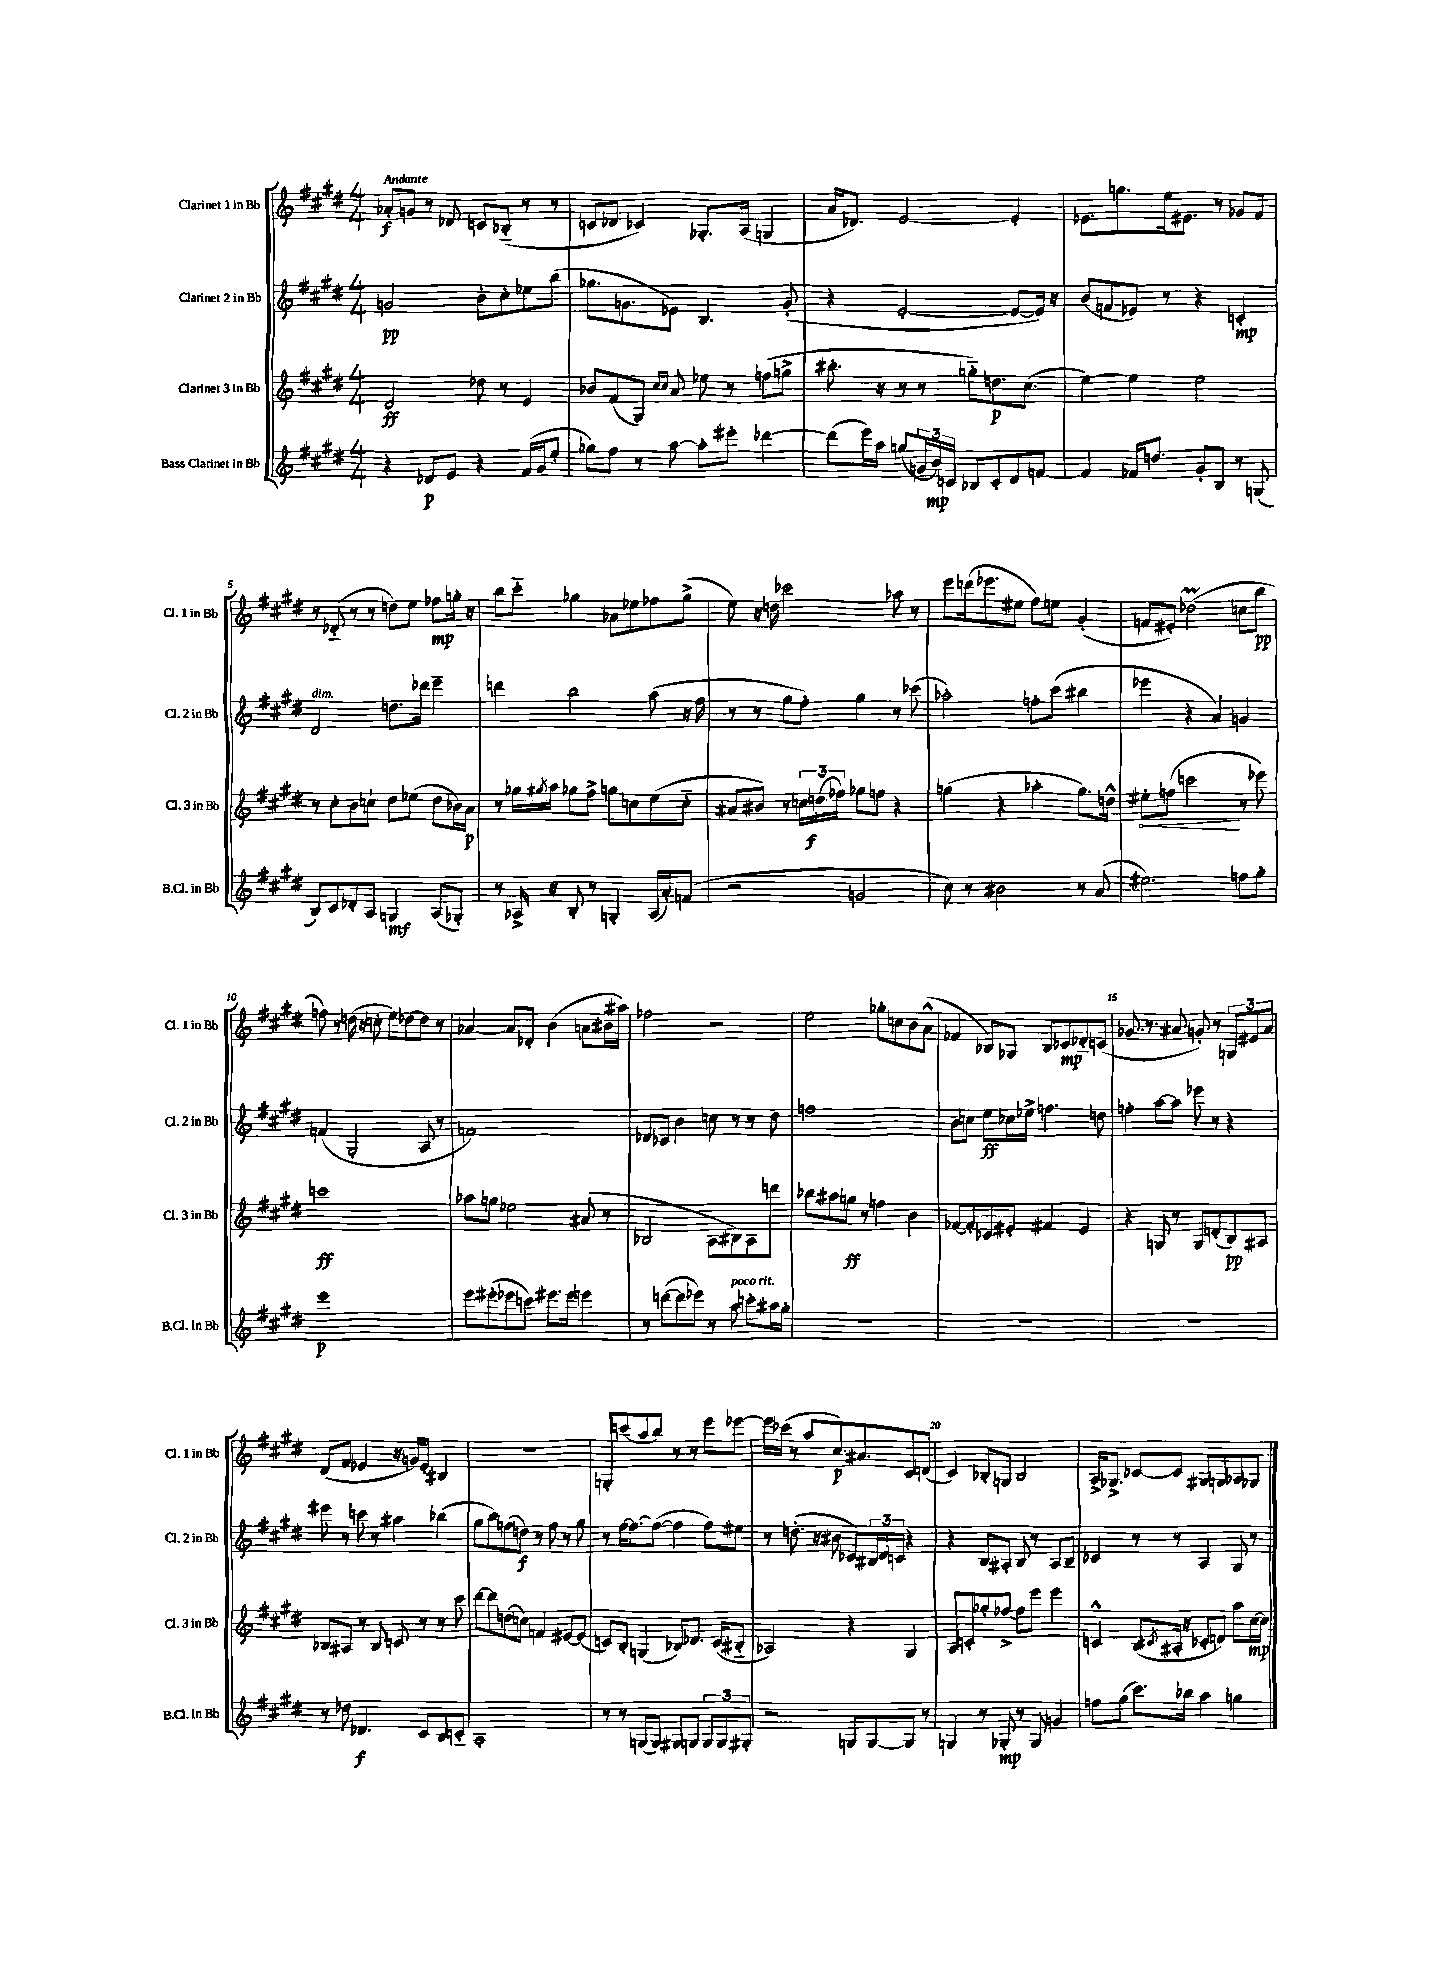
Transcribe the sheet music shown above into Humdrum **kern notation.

**kern	**kern	**kern	**kern
*staff4	*staff3	*staff2	*staff1
*clefG2	*clefG2	*clefG2	*clefG2
*k[f#c#g#d#]	*k[f#c#g#d#]	*k[f#c#g#d#]	*k[f#c#g#d#]
*M4/4	*M4/4	*M4/4	*M4/4
4r	2d#	2g	8a-'
.	.	.	8g
8d-	.	.	8r
8e	.	.	8d-
4r	8dd-	8b'	8c
.	8r	8cc#'	(8B-'~
(16f#	4e	8ee-	8r
16g#	.	.	.
8ee'	.	(8bb	8r
=	=	=	=
8gg-)	8b-	8.gg-	8c
8ff#	(8f#	.	8d-
.	.	8.g	.
8r	8G#)	.	4c-)
.	16qqcc#	.	.
.	16qqcc#	.	.
[8aa	8a	8e-)	.
8aa']	8ee-	4.B	8.G-'
8eee#'	8r	.	.
.	.	.	(16A
[4ddd-	(8ff	.	4G
.	8gg^	(8g'	.
=	=	=	=
(8ddd-]	8.bb#'	4r	16a
.	.	.	8.d-)
16eee)	.	.	.
16aa	16r	.	.
(8gg	8r	[2e'	[2e
24g	8r	.	.
24b)	.	.	.
24c	.	.	.
8B-	8gg'~)	.	.
8c'	8.dd	.	.
8d#	.	8e_	4e']
.	(8.cc#	.	.
[8f	.	16e])	.
.	.	16r	.
=	=	=	=
4f]	[4ee)	(8b	8.e-
.	.	8f	.
.	.	.	8.gg
16f-	4ee]	8e-)	.
8.dd	.	.	.
.	.	8r	16ee
.	.	.	8.e#
8g#'	2ee	4r	.
8B	.	.	8r
8r	.	4c'	8g-
(8G	.	.	8f#
=	=	=	=
8B)	8r	2d#	8r
8c#	8cc#'	.	(8d-'~
8d-'	8b	.	8r
8A	8cc`	.	8r
4G	8dd#	8.dd	8dd)
.	(8ee-	.	8ee
.	.	16ddd-	.
(8A	8dd#	4eee~	8ff-
8G-')	16b-)	.	16gg'
.	16a	.	16r
=	=	=	=
8r	8r	4ddd	8bb
16A-^	16gg-	.	8ccc#'~
.	8qgg#	.	.
16r	16aa	.	.
8B'	8gg-	2bb	4gg-
8r	8ff#^	.	.
4G'	8gg	.	8a-
.	8cc	.	8ee-
(16A-	(8ee	(8aa	8ff-
16a')	.	.	.
(8f	8cc'~	16r	(8gg-^
.	.	16ff#	.
=	=	=	=
2r	8a#	8r	8ee)
.	8b#)	8r	16r
.	.	.	16dd
.	8r	8gg#	2ccc-
.	24cc	8ff#')	.
.	(24dd	.	.
.	24ff-)	.	.
2g	8gg-	4gg#	.
.	8ff	.	.
.	4r	8r	8aa-
.	.	(8ccc-	8r
=	=	=	=
8cc#)	(4gg	2aa-')	8eee
8r	.	.	(16ddd
.	.	.	8.eee-
2b#	4r	.	.
.	.	.	8ee#
.	4aa-'	8ff'	8ff#)
.	.	(8ccc#	8ee
8r	8.gg)	4bb#	(4g#'
(8a	.	.	.
.	16dd^^	.	.
=	=	=	=
2.ee#)	8ee#'	4eee-	8f
.	(8ff	.	8e#')
.	2ccc	4r	(2dd-
.	.	4a)	.
8ff	8r	4g	8cc
8gg#'	8eee-)	.	8bb
=	=	=	=
1eee	1ccc	(4f	8ff)
.	.	.	8r
.	.	2G#'	(16dd
.	.	.	16r
.	.	.	8cc'
.	.	.	8ee)
.	.	.	[8dd-
.	.	8A	8dd-]
.	.	8r	8r
=	=	=	=
8eee	8aa-	1f)	[4a-
(8eee#'	8gg	.	.
8eee-	2ee-	.	8a-]
8ccc)	.	.	8d-'
8.eee#	.	.	(4b
16eee#	.	.	.
4eee	(8a#	.	8a
.	8r	.	16b#
.	.	.	16aa#)
=	=	=	=
8r	2B-	8d-	2ff-
([8ddd	.	8c-	.
8ddd]	.	4b	.
8eee-)	.	.	.
8r	8A	8cc	2r
8aa	8B#)	8r	.
8ccc'	8A	8r	.
16aa#	8ddd	8dd#	.
16gg#'	.	.	.
=	=	=	=
1r	8bb-	1ff	2ee
.	8aa#	.	.
.	8gg	.	.
.	8r	.	.
.	4ff	.	8gg-'
.	.	.	8cc
.	4b	.	8b
.	.	.	(8a^^
=	=	=	=
1r	[8f-	8b	4f-
.	8f-']	8cc	.
.	8c-	8ee	8B-)
.	8e#'	16cc-	8G-
.	.	16ee-^	.
.	4f#	4.ff	8B-
.	.	.	8c-
.	4e#	.	8d-'~
.	.	8dd	(8c
=	=	=	=
1r	4r	4ff'	8.g-
.	.	.	8.r
.	8G	[8aa	.
.	8r	8aa]	8a#
.	8G	8eee-	8g')
.	(8d'	8r	8r
.	8B)	4r	12G
.	.	.	12e#
.	8A#	.	.
.	.	.	12a#
=	=	=	=
8r	8B-	8eee#	(8d#
8dd-	8A#	8r	8f#
4.d-	8r	8ccc	4e-
.	8B-	8r	.
.	8c	4aa#	16r
.	.	.	16g)
8c#	8r	.	8e-'
8B	8r	(4bb-	4B#
8c'~	8ccc#	.	.
=	=	=	=
1A'	[8ddd#	8gg#	1r
.	8ddd#]	8bb)	.
.	(8dd	(8ff	.
.	8cc)	8dd)	.
.	4f	8r	.
.	.	8ff	.
.	[8e#	8r	.
.	(8e#]	8gg#	.
=	=	=	=
8r	8c)	8r	8G'
8r	8B'	[16ff#	(8ccc
.	.	8.ff#_	.
(8G	(4G	.	8aa
8G)	.	(8ff#_	8bb)
8G#	8B-)	4ff#]	8r
8G	8.d-	.	8r
12G	.	8ff#)	8eee
.	(16c	.	.
12G	.	.	.
.	8B#'~	8ee#	[8eee-
12G#'	.	.	.
=	=	=	=
2r	2A-)	8r	16eee-]
.	.	.	(16ccc-
.	.	(8.dd'	8r
.	.	.	8aa
.	.	16r	.
.	.	8b#	8.cc#)
8G	4r	8c-)	.
.	.	.	8.a#
[8G	.	24B#	.
.	.	24d#	.
.	.	24c	.
8G]	4G#	4r	8c#
8r	.	.	(8d
=	=	=	=
4G	8A	4r	4c#)
.	8c'	.	.
8r	8gg-'	8B	8B-'
8G-'	[8ff-^	8A#'	8G
8r	8ff-]	8B	2B-
8G-	8eee	8r	.
4g	4eee	8A#	.
.	.	8B~	.
=	=	=	=
8ff	4c^^	4c-	16A^
.	.	.	8.G-^
(8gg#	.	.	.
8.ccc#)	(8B	8r	[8c-
.	8qc#	.	.
.	16A#'	8r	8c-]
16bb-	16r	.	.
4aa	8c-'	4A	8G#
.	8d)	.	8G
4gg	8aa	8G#	8A-
.	[16cc#	8r	8G-
.	16cc#]	.	.
==	==	==	==
*-	*-	*-	*-
